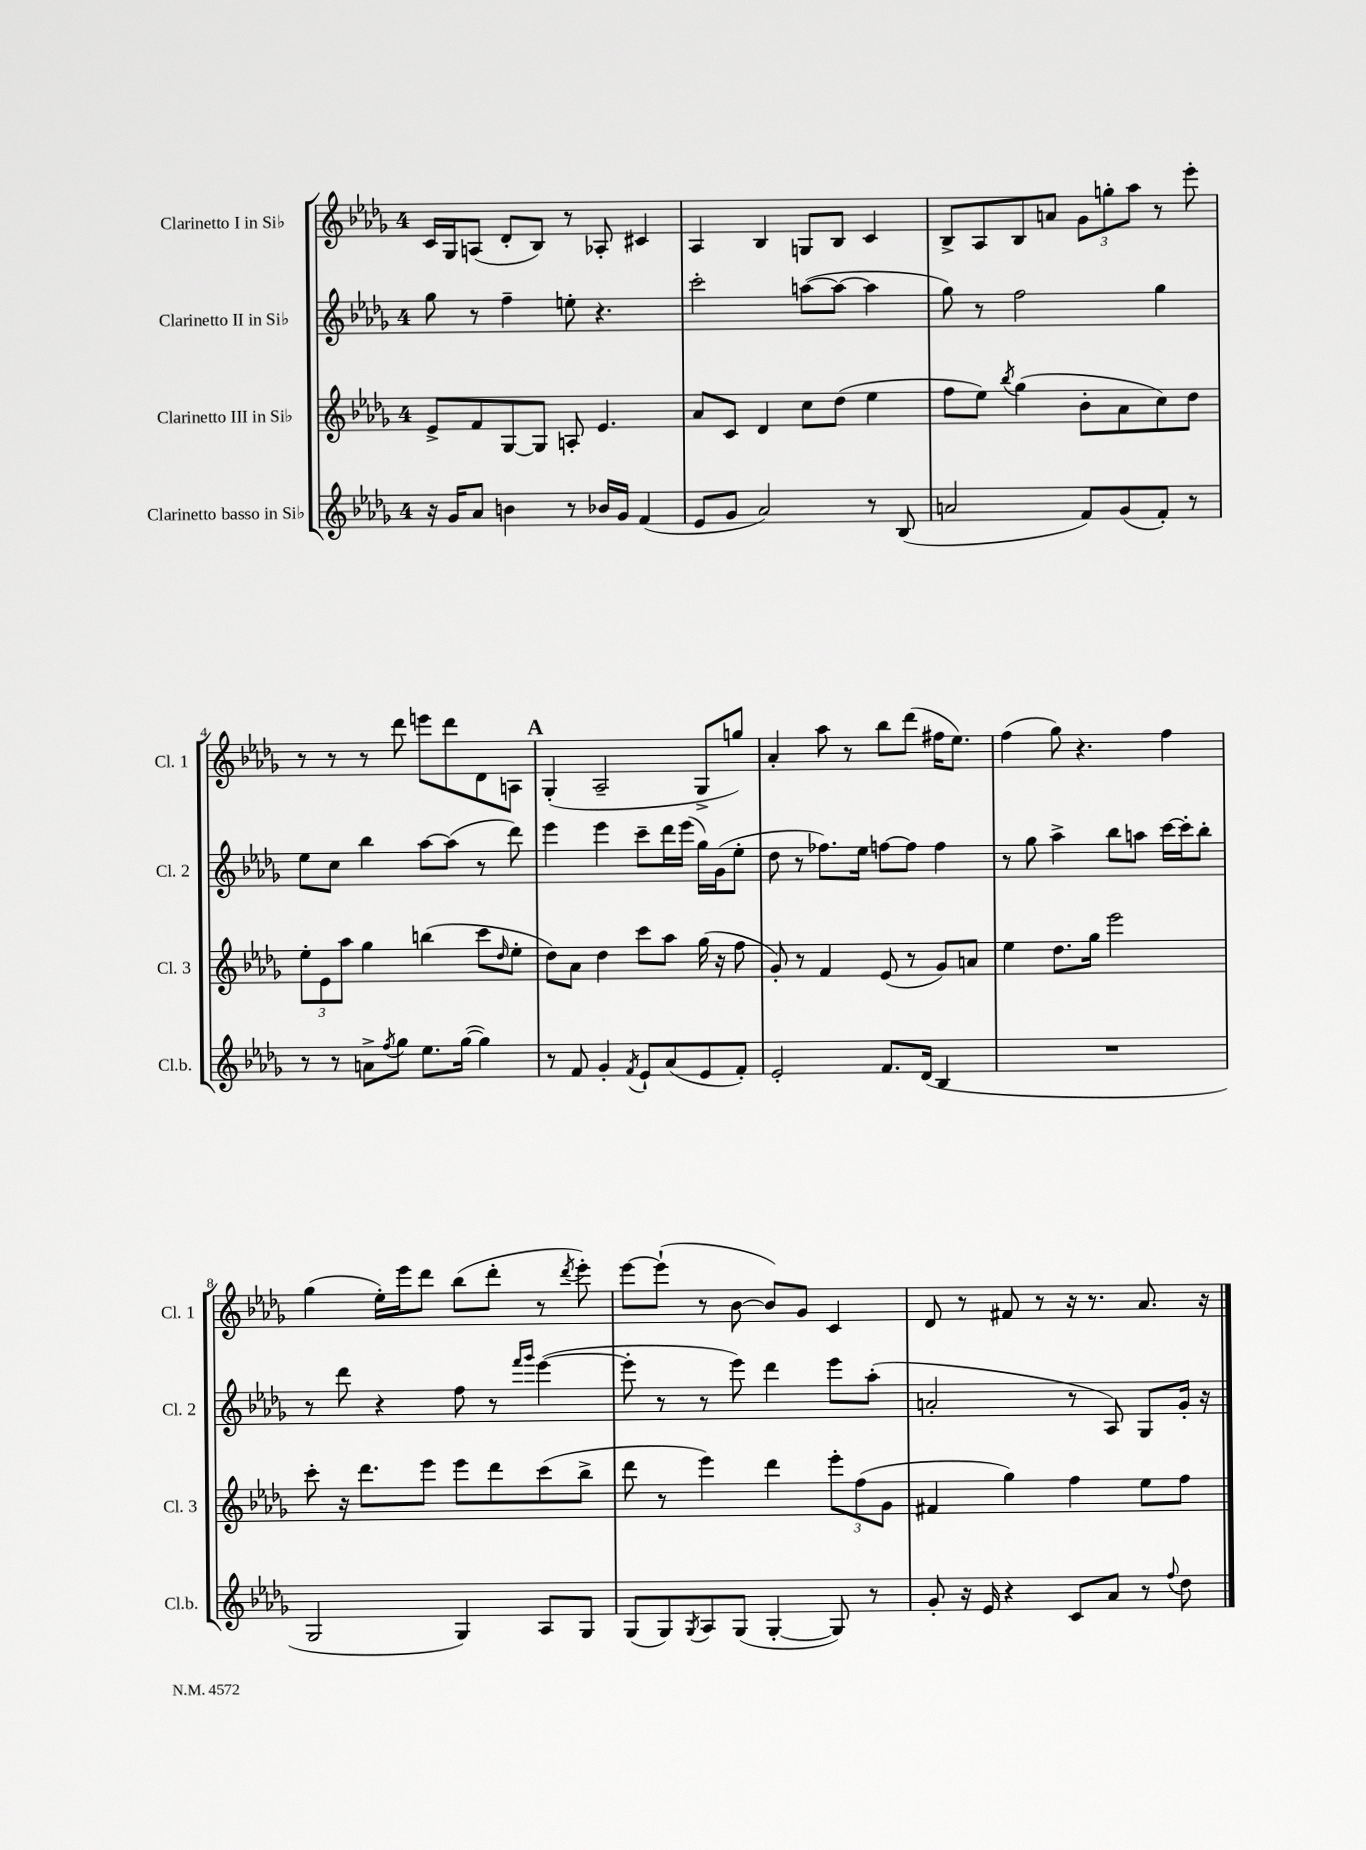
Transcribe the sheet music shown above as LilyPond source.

<<
\new StaffGroup <<
\new Staff = "s0" \with { instrumentName = "Clarinetto I in Sib" shortInstrumentName = "Cl. 1" } {
    \clef treble \key des \major \once \override Staff.TimeSignature.style = #'single-digit \time 4/4
    c'16 ges16 a8( des'8-. bes8) r8 aes8-. cis'4 |
    aes4 bes4 g8 bes8 c'4 |
    bes8-> aes8 bes8 a'8 \tuplet 3/2 { ges'8 g''8-. aes''8 } r8 ees'''8-. |
    r8 r8 r8 des'''8 e'''8 des'''8 des'8 a8 |
    \mark \markup { \bold "A" } ges4-.( aes2-- ges8-> g''8) |
    aes'4-. aes''8 r8 bes''8 des'''8( fis''16 ees''8.) |
    f''4( ges''8) r4. f''4 |
    ges''4( ees''16-.) ees'''16 des'''8 bes''8( des'''8-. r8 \acciaccatura { des'''8 } ees'''8-.) |
    ees'''8~ ees'''8-!( r8 bes'8~ bes'8) ges'8 c'4 |
    des'8 r8 fis'8 r8 r16 r8. aes'8. r16 \bar "|." |
}
\new Staff = "s1" \with { instrumentName = "Clarinetto II in Sib" shortInstrumentName = "Cl. 2" } {
    \clef treble \key des \major \once \override Staff.TimeSignature.style = #'single-digit \time 4/4
    ges''8 r8 f''4-- e''8-. r4. |
    c'''2-. a''8~( a''8~ a''4 |
    ges''8) r8 f''2 ges''4 |
    ees''8 c''8 bes''4 aes''8~ aes''8( r8 des'''8) |
    \mark \markup { \bold "A" } ees'''4 ees'''4 c'''8-- des'''16 ees'''16( ges''16) ges'16( ees''8-. |
    des''8 r8 fes''8.) ees''16 f''8~ f''8 f''4 |
    r8 ges''8 aes''4-> bes''8 a''8 c'''16~ c'''16-. bes''8-. |
    r8 des'''8 r4 f''8 r8 \grace { f'''16 ges'''16 } ees'''4~( |
    ees'''8-. r8 r8 ees'''8) des'''4 ees'''8 aes''8-.( |
    a'2-. r8 aes8) ges8 ges'16-. r16 \bar "|." |
}
\new Staff = "s2" \with { instrumentName = "Clarinetto III in Sib" shortInstrumentName = "Cl. 3" } {
    \clef treble \key des \major \once \override Staff.TimeSignature.style = #'single-digit \time 4/4
    ees'8-> f'8 ges8~ ges8 a8-. ees'4. |
    aes'8 c'8 des'4 c''8 des''8( ees''4 |
    f''8 ees''8) \acciaccatura { bes''8 } ges''4( bes'8-. aes'8 c''8) des''8 |
    \tuplet 3/2 { ees''8-. ees'8 aes''8 } ges''4 b''4( c'''8 \grace { des''16 } ees''8-. |
    \mark \markup { \bold "A" } des''8) aes'8 des''4 c'''8 aes''8 ges''16( r16 f''8 |
    ges'8-.) r8 f'4 ees'8( r8 ges'8) a'8 |
    ees''4 des''8. ges''16 ees'''2 |
    c'''8-. r16 des'''8. ees'''8 ees'''8 des'''8 c'''8( bes''8-> |
    des'''8 r8 ees'''4) des'''4 \tuplet 3/2 { ees'''8-. f''8( ges'8 } |
    fis'4 ges''4) f''4 ees''8 f''8 \bar "|." |
}
\new Staff = "s3" \with { instrumentName = "Clarinetto basso in Sib" shortInstrumentName = "Cl.b." } {
    \clef treble \key des \major \once \override Staff.TimeSignature.style = #'single-digit \time 4/4
    r16 ges'16 aes'8 b'4 r8 bes'16 ges'16 f'4( |
    ees'8 ges'8 aes'2) r8 bes8( |
    a'2 f'8) ges'8( f'8-.) r8 |
    r8 r8 a'8-> \acciaccatura { f''8 } ges''8 ees''8. ges''16~( ges''4) |
    \mark \markup { \bold "A" } r8 f'8 ges'4-. \acciaccatura { f'8 } ees'8-! aes'8( ees'8 f'8-.) |
    ees'2-. f'8. des'16( bes4 |
    R1 |
    ges2 ges4) aes8 ges8 |
    ges8( ges8) \acciaccatura { ges8 } aes8 ges8( ges4~-. ges8) r8 |
    ges'8-. r16 ees'16 r4 c'8 aes'8 r8 \appoggiatura { f''8 } des''8 \bar "|." |
}
>>
>>
